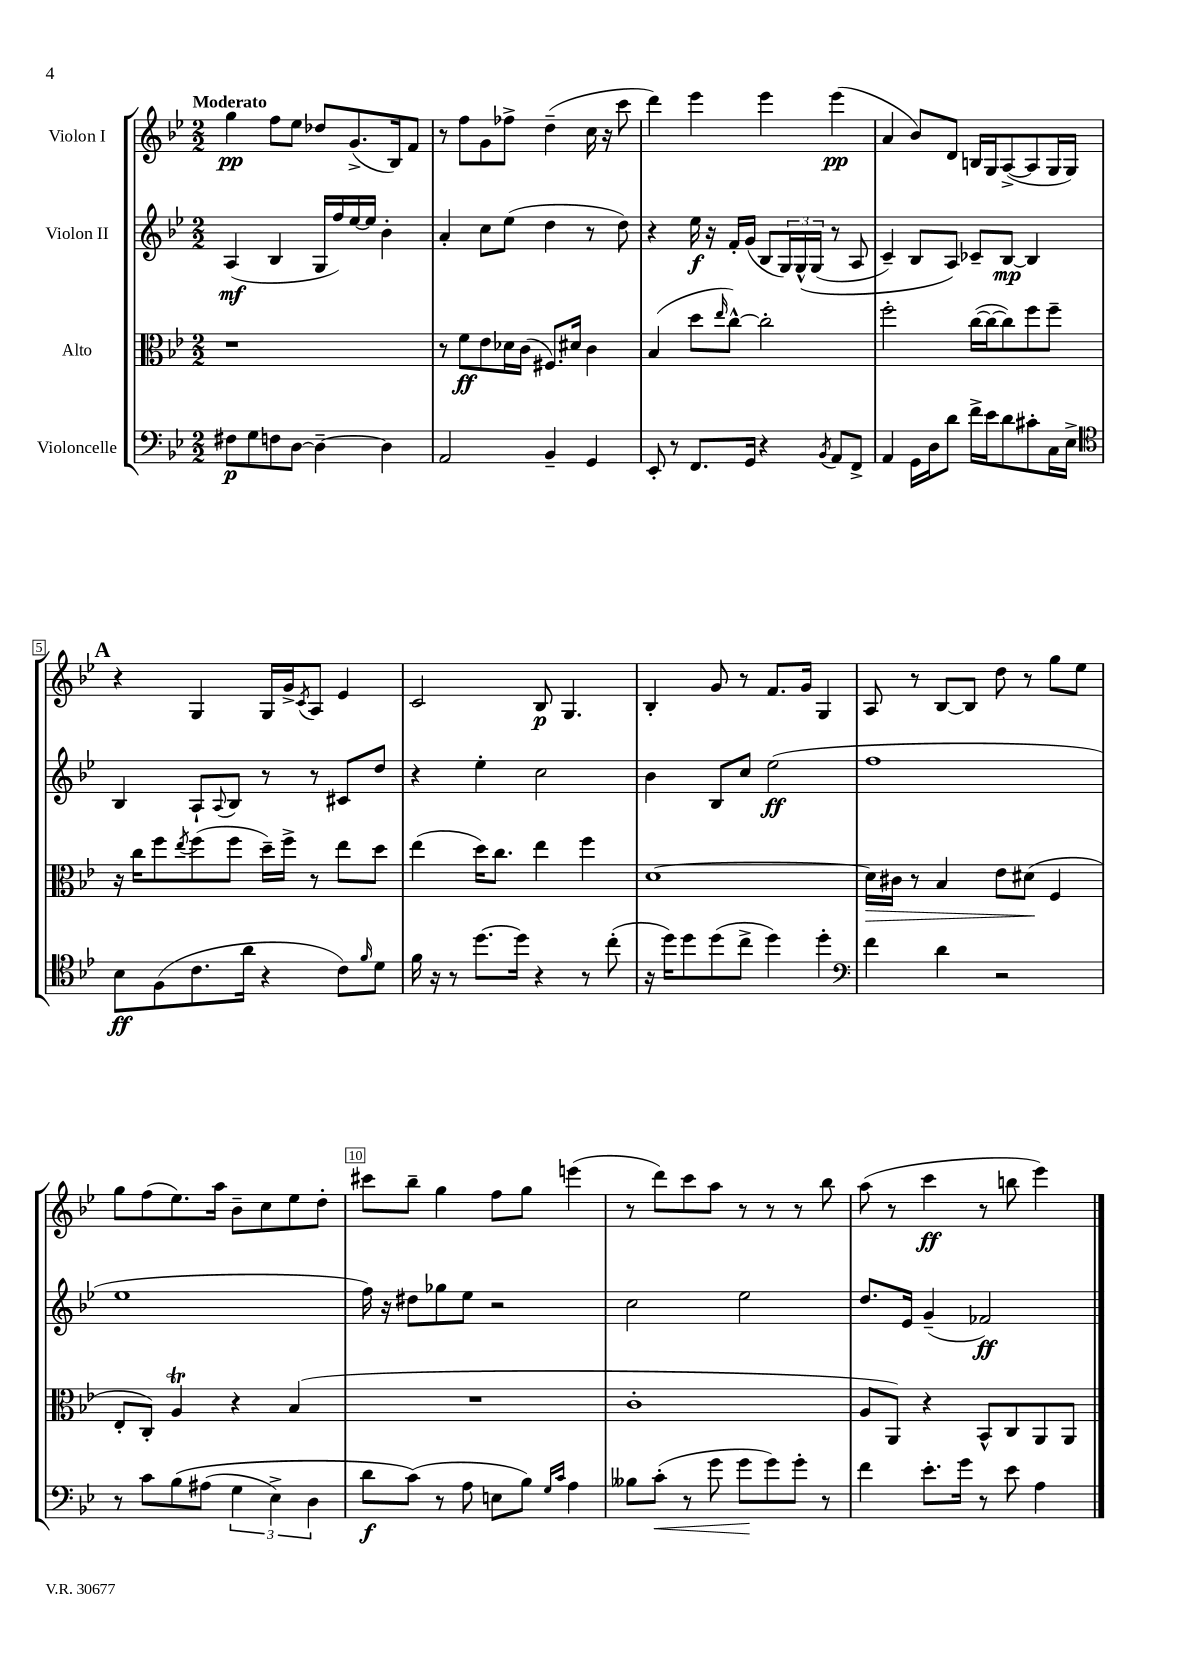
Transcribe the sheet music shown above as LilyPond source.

<<
\new StaffGroup <<
\new Staff = "s0" \with { instrumentName = "Violon I" } {
    \clef treble \key bes \major \numericTimeSignature \time 2/2 \tempo "Moderato"
    g''4\pp f''8 ees''8 des''8 g'8.->( bes16) f'8 |
    r8 f''8 g'8 fes''8-> d''4--( c''16 r16 c'''8 |
    d'''4) ees'''4 ees'''4 ees'''4\pp( |
    a'4 bes'8) d'8 b16 g16 a8~->( a8 g16 g16) |
    \mark \markup { \bold "A" } r4 g4 g16 g'16-> \acciaccatura { c'8 } a8 ees'4 |
    c'2 bes8\p g4. |
    bes4-. g'8 r8 f'8. g'16 g4 |
    a8 r8 bes8~ bes8 d''8 r8 g''8 ees''8 |
    g''8 f''8( ees''8.) a''16 bes'8-- c''8 ees''8 d''8-. |
    cis'''8 bes''8-- g''4 f''8 g''8 e'''4( |
    r8 d'''8) c'''8 a''8 r8 r8 r8 bes''8 |
    a''8( r8 c'''4\ff r8 b''8 ees'''4) \bar "|." |
}
\new Staff = "s1" \with { instrumentName = "Violon II" } {
    \clef treble \key bes \major \numericTimeSignature \time 2/2
    a4\mf( bes4 g16 f''16) ees''16~ ees''16 bes'4-. |
    a'4-. c''8 ees''8( d''4 r8 d''8) |
    r4 ees''16\f r16 f'16-. g'16( bes8 \tuplet 3/2 { g16) g16-^\( g16( } r8 a8 |
    c'4--) bes8 a8\) ces'8-- bes8~\mp bes4 |
    \mark \markup { \bold "A" } bes4 a8-! \appoggiatura { a8 } bes8 r8 r8 cis'8 d''8 |
    r4 ees''4-. c''2 |
    bes'4 bes8 c''8 ees''2\ff( |
    f''1 |
    ees''1 |
    f''16) r16 dis''8 ges''8 ees''8 r2 |
    c''2 ees''2 |
    d''8. ees'16 g'4--( fes'2\ff) \bar "|." |
}
\new Staff = "s2" \with { instrumentName = "Alto" } {
    \clef alto \key bes \major \numericTimeSignature \time 2/2
    r1 |
    r8 f'8\ff ees'8 des'16 c'16( fis8.) dis'16 c'4 |
    bes4( d''8 \grace { ees''16 } c''8~-^) c''2-. |
    f''2-. c''16~( c''16~ c''8) f''8 f''8-- |
    \mark \markup { \bold "A" } r16 c''16 f''8 \acciaccatura { ees''8 } f''8( f''8 d''16--) f''16-> r8 ees''8 d''8 |
    ees''4( d''16) c''8. ees''4 f''4 |
    d'1~ |
    d'16\> cis'16 r8 bes4 ees'8 dis'8\!( f4 |
    ees8-. c8-.) a4\trill r4 bes4( |
    R1 |
    c'1-. |
    a8 a,8) r4 bes,8-^ c8 a,8 a,8 \bar "|." |
}
\new Staff = "s3" \with { instrumentName = "Violoncelle" } {
    \clef bass \key bes \major \numericTimeSignature \time 2/2
    fis8\p g8 f8 d8~ d4~-- d4 |
    a,2 bes,4-- g,4 |
    ees,8-. r8 f,8. g,16 r4 \acciaccatura { bes,8 } a,8 f,8-> |
    a,4 g,16 d16 d'8 f'16-> ees'16 d'8 cis'8-. c16 ees16-> |
    \mark \markup { \bold "A" } \clef tenor bes8\ff f8( c'8. a'16 r4 c'8) \grace { f'16 } d'8 |
    f'16 r16 r8 d''8.~ d''16 r4 r8 c''8-.( |
    r16 d''16) d''8 d''8( c''8-> d''4) d''4-. |
    \clef bass f'4 d'4 r2 |
    r8 c'8 bes8\( ais8( \tuplet 3/2 { g4 ees4->) d4 } |
    d'8\f c'8(\) r8 a8 e8 bes8) \grace { g16 c'16 } a4 |
    beses8 c'8-.\<( r8 g'8 g'8\! g'8) g'8-. r8 |
    f'4 ees'8.-. g'16 r8 ees'8 a4 \bar "|." |
}
>>
>>
\layout { \context { \Score \override BarNumber.break-visibility = ##(#f #t #t) barNumberVisibility = #(every-nth-bar-number-visible 5) \override BarNumber.stencil = #(make-stencil-boxer 0.1 0.3 ly:text-interface::print) } }
